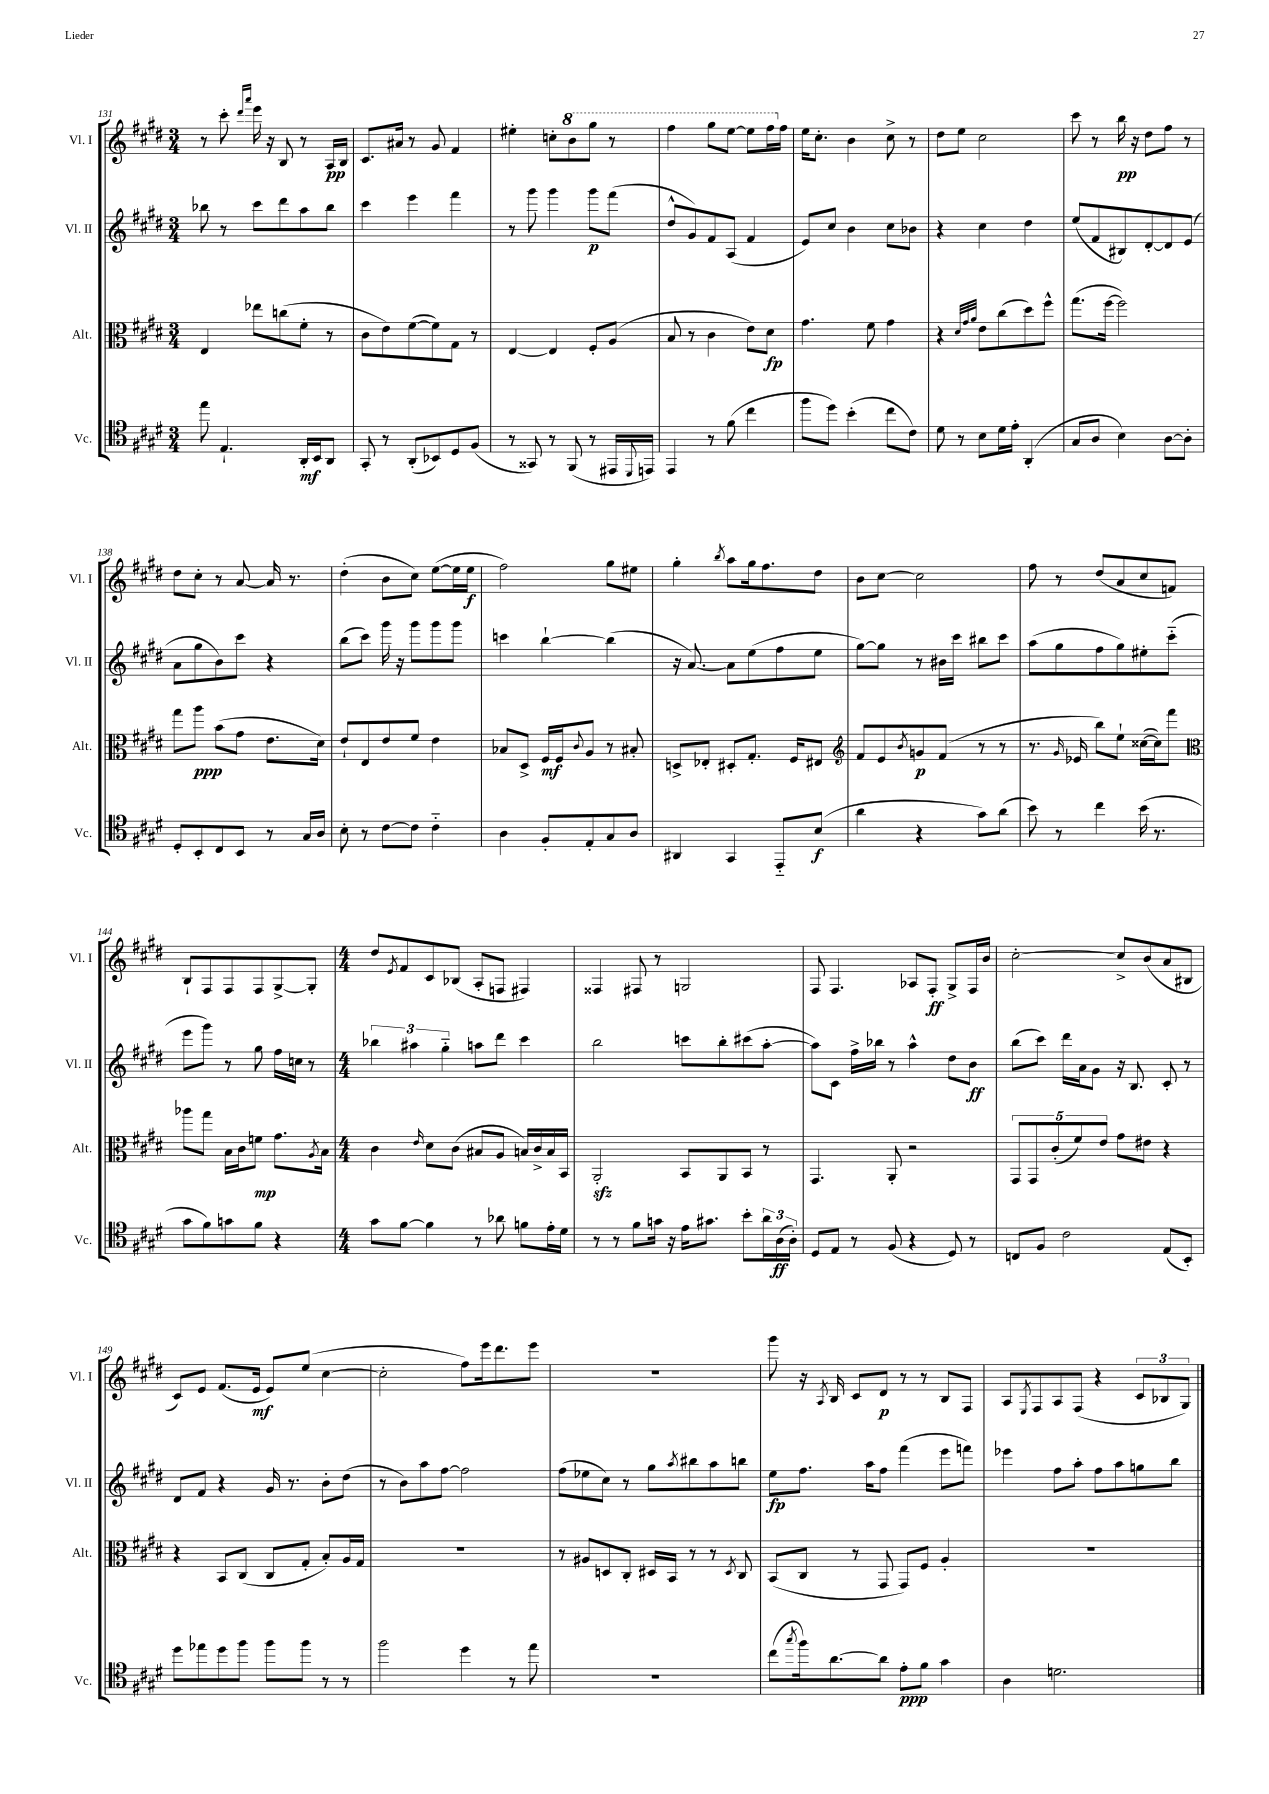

**kern	**kern	**kern	**kern
*staff4	*staff3	*staff2	*staff1
*clefC4	*clefC3	*clefG2	*clefG2
*k[f#c#g#d#]	*k[f#c#g#d#]	*k[f#c#g#d#]	*k[f#c#g#d#]
*M3/4	*M3/4	*M3/4	*M3/4
8ee	4E	8bb-	8r
4.E`	.	8r	8ccc#'
.	.	.	16qqddd#
.	.	.	16qqaaa
.	8ee-	8ccc#	16eee
.	.	.	16r
.	(8cc	8ddd#	8B
16AA'	8f#'	8aa	8r
16BB	.	.	.
8AA	8r	8bb-	16A
.	.	.	16B
=	=	=	=
8GG#'	8c#	4ccc#	8.c#
8r	8e)	.	.
.	.	.	16a#
(8AA'	([8f#	4eee	8r
8BB-)	8f#])	.	8g#
8D#	8G#	4fff#	4f#
(8F#	8r	.	.
=	=	=	=
8r	[4E	8r	4ee#'
8GG##)	.	8ggg#	.
8r	4E]	4ggg#	8cc'
(8FF#	.	.	8bb
8r	8F#'	8ggg#	8ggg#
16EE#	(8A	(8fff#	8r
8qqDD#	.	.	.
16EE)	.	.	.
=	=	=	=
4EE	8B	8dd#^^	4fff#
.	8r	8g#)	.
8r	4c#	8f#	8ggg#
(8f#	.	(8A	[8eee
4cc#	8e)	4f#	8eee]
.	8d#	.	16fff#
.	.	.	16ff#
=	=	=	=
8ff#	4.g#	8e)	16ee
.	.	.	8.cc#'
8dd#)	.	8cc#	.
(4b'	.	4b	4b
.	8f#	.	.
8cc#	4g#	8cc#	8cc#^
8c#)	.	8b-	8r
=	=	=	=
8d#	4r	4r	8dd#
8r	.	.	8ee
.	32qqd#	.	.
.	32qqg#	.	.
.	32qqa	.	.
8B	8e	4cc#	2cc#
16d#	(8cc#	.	.
16e'	.	.	.
(4AA'	8dd#)	4dd#	.
.	8ff#^^	.	.
=	=	=	=
8G#	(8.gg#	(8ee	8ccc#
8A	.	8f#	8r
.	[16ff#	.	.
4B)	2ff#])	8B#)	16bb
.	.	.	16r
.	.	[8d#'	8dd#
[8A	.	8d#]	8ff#
8A']	.	(8e	8r
=	=	=	=
8D#'	8gg#	8a	8dd#
8BB'	8aa	8gg#	8cc#'
8C#	(8b	8b)	8r
8BB	8g#	8ccc#	[8a
8r	8.e	4r	16a]
.	.	.	8.r
16G#	.	.	.
16A	16d#)	.	.
=	=	=	=
8B'	8e`	(8bb	(4dd#'
8r	8E	8ccc#)	.
[8c#	8e	16ggg#	8b
.	.	16r	.
8c#]	8f#	8ggg#	8cc#)
4c#'~	4e	8ggg#	([8ee
.	.	8ggg#	16ee]
.	.	.	16ee
=	=	=	=
4A	8B-	4ccc	2ff#)
.	8D#^	.	.
8F#'	16F#	[4bb`	.
.	16F#	.	.
.	8qqc#	.	.
8E'	8A	.	.
8G#	8r	(4bb]	8gg#
8A	8B#'	.	8ee#
=	=	=	=
4AA#	8D^	16r	4gg#'
.	.	[8.a)	.
.	8E-'	.	.
.	.	.	8qbb
4GG#	8D#'	8a]	8aa
.	8.G#'	(8ee	16gg#
.	.	.	8.ff#
8EE'~	.	8ff#	.
.	16F#	.	.
(8B	8E#	8ee	8dd#
=	=	=	=
*	*clefG2	*	*
4a	8f#	[8gg#)	8b
.	8e	8gg#]	[8cc#
.	8qb	.	.
4r	8g	8r	2cc#]
.	(8f#	16b#	.
.	.	16ccc#	.
8g#)	8r	8bb#	.
(8a	8r	8ccc#	.
=	=	=	=
8b)	8.r	(8aa	8ff#
8r	.	8gg#	8r
.	16qqg#	.	.
.	16e-	.	.
4cc#	8bb)	8ff#	(8dd#
.	8ee`	8gg#)	8a
(16b	([16cc##	8ee#'	8cc#
8.r	16cc##])	.	.
.	8fff#	(8ccc#'~	8f)
=	=	=	=
*	*clefC3	*	*
8g#	8aa-	8eee	8B`
8f#)	8gg#	8ggg#)	8F#
8g	16B	8r	8F#
.	16c#	.	.
8f#	8f	8gg#	8F#
4r	8.g#	16ff#	[8G#^
.	.	16cc	.
.	.	8r	8G#']
.	8qA	.	.
.	16B	.	.
=	=	=	=
*M4/4	*M4/4	*M4/4	*M4/4
8g#	4c#	6bb-	8dd#
.	.	.	8qe
[8f#	.	.	8f#
.	.	6aa#	.
.	16qqe	.	.
4f#]	8d#	.	8c#
.	.	6gg#'~	.
.	(8c#	.	(8B-
8r	8B#	8aa	8A'
8a-	8A	8ddd#	8F
8f	16B)	4ccc#	4F#)
.	16c#^	.	.
16e'	16B	.	.
16d#	16BB	.	.
=	=	=	=
8r	2AA'	2bb	4F##
8r	.	.	.
8f#	.	.	8F#
16g	.	.	8r
16r	.	.	.
16e	8BB	8ccc	2G
8.g#	.	.	.
.	8AA	8bb'	.
8b'	8BB	(8ccc#	.
24a	8r	[8aa'	.
(24A	.	.	.
24A')	.	.	.
=	=	=	=
8D#	4.GG#	8aa])	8F#
8E	.	8c#	4.F#
8r	.	16ff#^	.
.	.	16bb-	.
(8F#	8AA'	8r	.
4r	2r	4aa^^	8A-
.	.	.	8F#'
8D#)	.	8dd#	8G#^
8r	.	8b	16F#
.	.	.	16b
=	=	=	=
8C	10GG#	(8bb	[2cc#'
.	10GG#	.	.
8F#	.	8ccc#)	.
.	(10c#'	.	.
2c#	.	16ddd#	.
.	10f#)	.	.
.	.	16a	.
.	.	8g#	.
.	10e	.	.
.	8g#	16r	8cc#^]
.	.	8.B	.
.	8e#	.	(8b
(8E	4r	8c#'	8a
8BB')	.	8r	8B#
=	=	=	=
8dd#	4r	8d#	8c#)
8ee-	.	8f#	8e
8dd#	8BB	4r	(8.f#
8ff#	(8C#	.	.
.	.	.	16e
8ff#	8C#	16g#	8e)
.	.	8.r	.
8ff#	8G#'	.	(8ee
8r	8B')	8b'	[4cc#
8r	16A	(8dd#	.
.	16G#	.	.
=	=	=	=
2ff#	1r	8r	2cc#']
.	.	8b)	.
.	.	8aa	.
.	.	[8ff#	.
4dd#	.	2ff#]	8ff#)
.	.	.	16eee
.	.	.	8.ddd#
8r	.	.	.
8ee	.	.	8eee
=	=	=	=
1r	8r	(8ff#	1r
.	8A#	8ee-	.
.	8D	8cc#)	.
.	8C#'	8r	.
.	16D#	8gg#	.
.	16BB	.	.
.	.	8qaa	.
.	8r	8bb#	.
.	8r	8aa	.
.	8qD#	.	.
.	8C#	8bb	.
=	=	=	=
(8cc#	(8BB	8ee	8ggg#
8qgg#	.	.	.
16ff#)	8C#	8.ff#	16r
.	.	.	8qA
[8.a	.	.	16B
.	8r	.	8c#
.	.	16aa	.
8a]	8GG#	8ff#	8d#
8e'	8GG#)	(4fff#	8r
8f#	8F#	.	8r
4g#	4A'	8eee	8B
.	.	8fff)	8F#
=	=	=	=
4A	1r	4eee-	8A
.	.	.	8qE
.	.	.	8F#
2.d	.	8ff#	8A
.	.	8aa'	(8F#
.	.	8ff#	4r
.	.	8aa	.
.	.	8gg	12c#
.	.	.	12B-
.	.	8bb	.
.	.	.	12G#)
==	==	==	==
*-	*-	*-	*-
